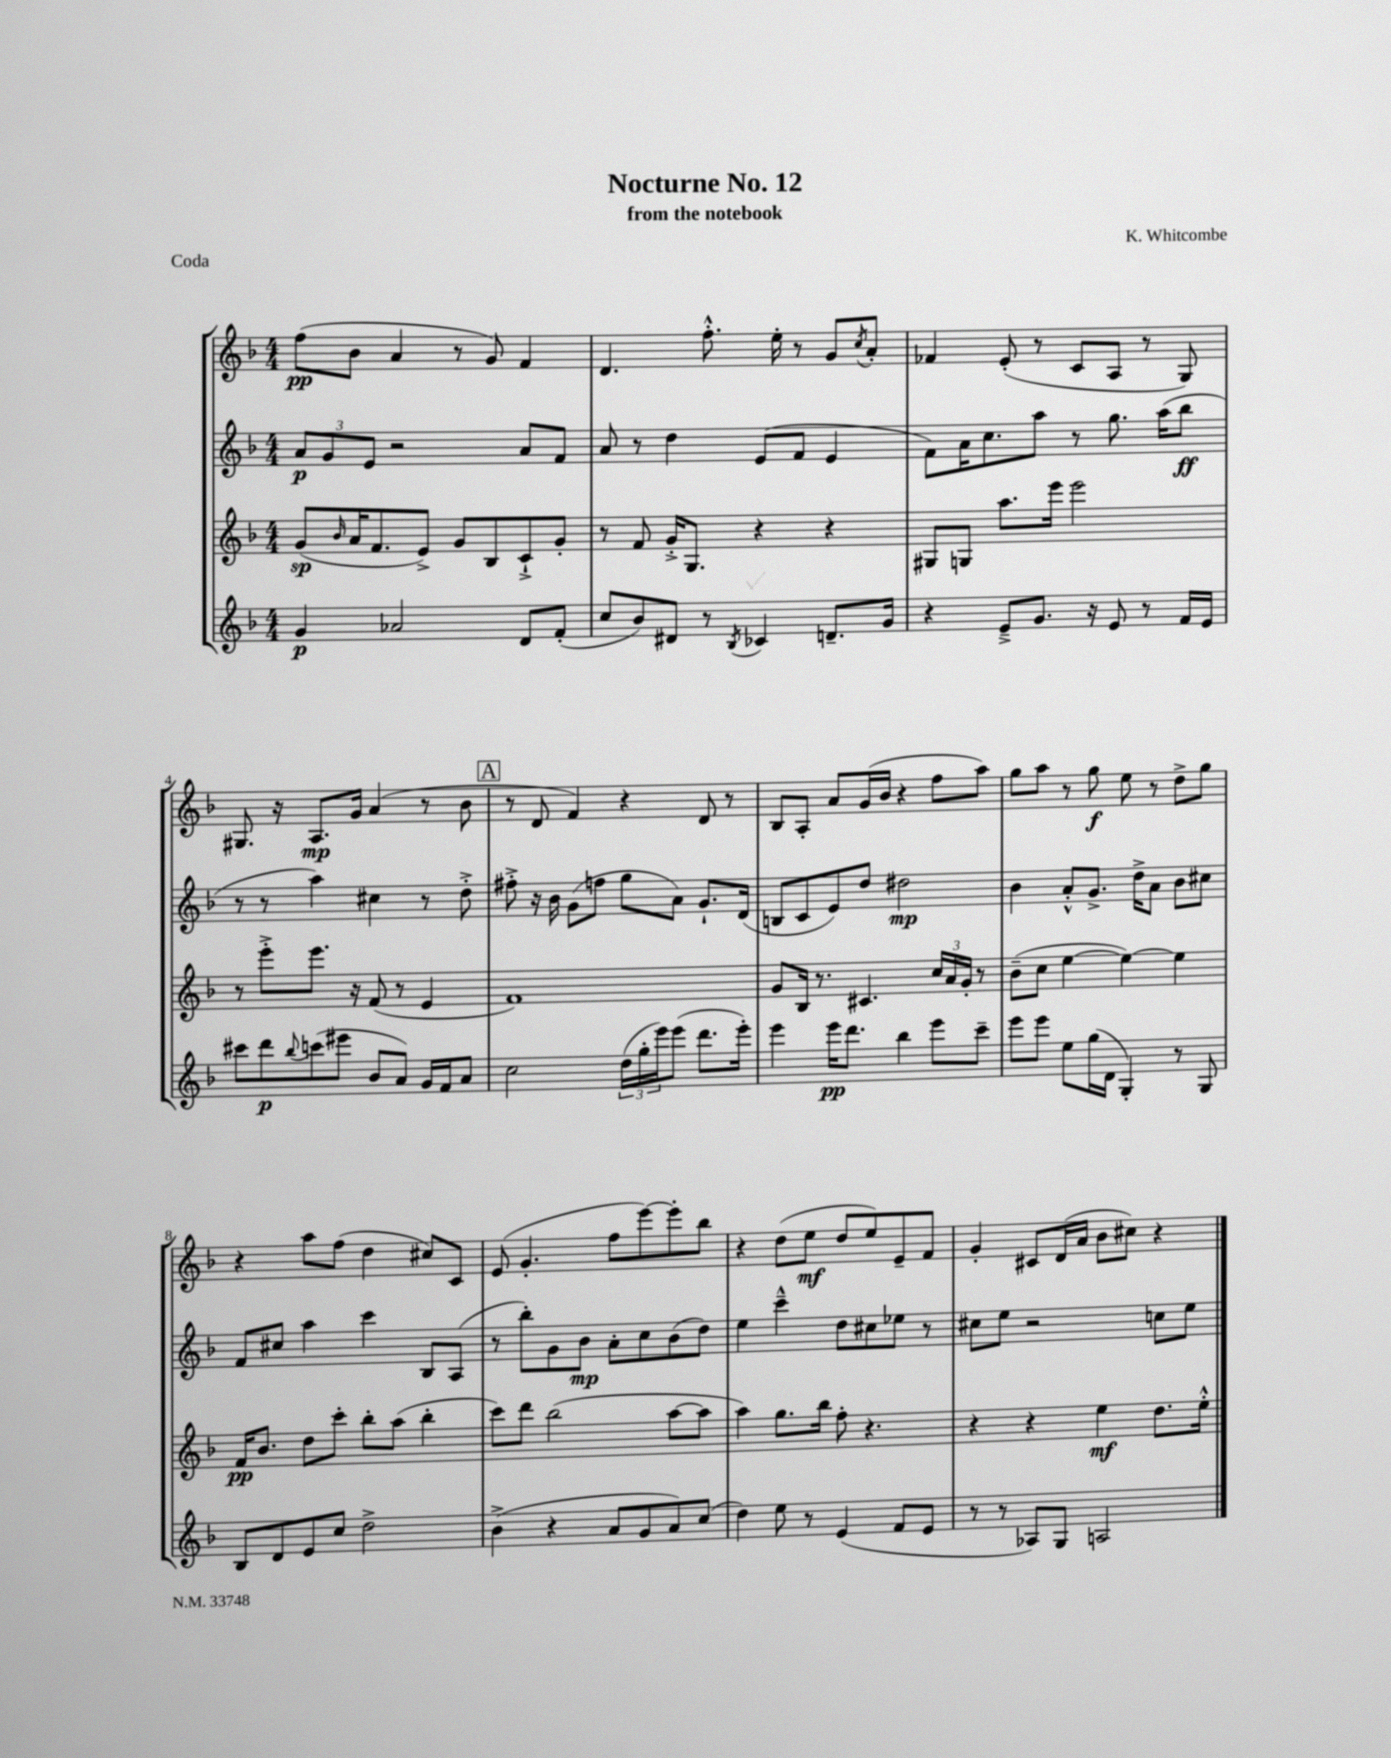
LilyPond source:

\header { title = "Nocturne No. 12" composer = "K. Whitcombe" subtitle = "from the notebook" piece = "Coda" }
<<
\new StaffGroup <<
\new Staff = "s0" {
    \clef treble \key f \major \numericTimeSignature \time 4/4
    f''8\pp( bes'8 a'4 r8 g'8) f'4 |
    d'4. f''8.-.-^ e''16-. r8 g'8 \acciaccatura { c''8 } a'8-. |
    fes'4 e'8-.( r8 c'8 a8 r8 g8) |
    gis8. r16 a8.\mp g'16 a'4( r8 bes'8 |
    \mark \markup { \box "A" } r8 d'8 f'4) r4 d'8 r8 |
    bes8 a8-. a'8 g'16( bes'16 r4 f''8 a''8) |
    g''8 a''8 r8 g''8\f e''8 r8 d''8-> g''8 |
    r4 a''8 f''8( d''4 cis''8) c'8 |
    e'8( g'4.-. f''8 e'''8~) e'''8-. bes''8 |
    r4 d''8( e''8\mf d''8 e''8) e'8-- f'8 |
    g'4-. cis'8 d'16( a'16 bes'8 cis''8) r4 \bar "|." |
}
\new Staff = "s1" {
    \clef treble \key f \major \numericTimeSignature \time 4/4
    \tuplet 3/2 { a'8\p g'8 e'8 } r2 a'8 f'8 |
    a'8 r8 d''4 e'8( f'8 e'4 |
    f'8) a'16 c''8. a''8 r8 g''8. a''16( bes''8\ff |
    r8 r8 a''4) cis''4 r8 d''8-.-> |
    \mark \markup { \box "A" } fis''8-.-> r16 bes'16 g'8( f''8 g''8 a'8) g'8.-! d'16( |
    b8 c'8 e'8) d''8 dis''2\mp |
    bes'4 a'8-.-^ g'8.-> d''16-> a'8 bes'8 cis''8 |
    f'8 cis''8 a''4 c'''4 bes8 a8( |
    r8 bes''8-.) g'8 bes'8\mp a'8-. c''8 bes'8( d''8) |
    e''4 c'''4---^ d''8 cis''8 ees''8 r8 |
    cis''8 e''8 r2 c''8 e''8 \bar "|." |
}
\new Staff = "s2" {
    \clef treble \key f \major \numericTimeSignature \time 4/4
    g'8\sp( \grace { bes'16 } a'16 f'8. e'8->) g'8 bes8 c'8-!-> g'8-. |
    r8 f'8 g'16-.-> g8. r4 r4 |
    gis8 g8 a''8. e'''16 e'''2 |
    r8 e'''8-.-> e'''8. r16 f'8( r8 e'4 |
    \mark \markup { \box "A" } f'1) |
    g'8 bes16 r8. cis'4. \tuplet 3/2 { c''16 a'16 g'16-. } r8 |
    bes'8--( c''8 e''4~ e''4~) e''4 |
    f'16\pp bes'8. d''8 c'''8-. bes''8-. a''8( bes''4-. |
    c'''8) d'''8 bes''2( a''8~ a''8 |
    a''4) g''8. bes''16 f''8-. r4. |
    r4 r4 e''4\mf d''8. e''16-.-^ \bar "|." |
}
\new Staff = "s3" {
    \clef treble \key f \major \numericTimeSignature \time 4/4
    g'4\p aes'2 d'8 f'8-.( |
    c''8 bes'8) dis'8 r8 \acciaccatura { bes8 } ces'4 d'8.-- g'16 |
    r4 e'8---> g'8. r16 e'8 r8 f'16 e'16 |
    cis'''8 d'''8\p \appoggiatura { bes''8 } c'''8( eis'''8 bes'8 a'8) g'16 f'16 a'8 |
    \mark \markup { \box "A" } c''2 \tuplet 3/2 { d''16( g''16-. e'''16) } e'''8( d'''8. e'''16-.) |
    e'''4 e'''16\pp d'''8. bes''4 e'''8 c'''8-- |
    e'''8 e'''8 e''8 g''16( d'16 g4-.) r8 g8 |
    bes8 d'8 e'8 c''8 d''2-> |
    bes'4->( r4 a'8 g'8 a'8) c''8( |
    d''4) e''8 r8 e'4( f'8 e'8 |
    r8 r8 aes8) g8 a2 \bar "|." |
}
>>
>>
